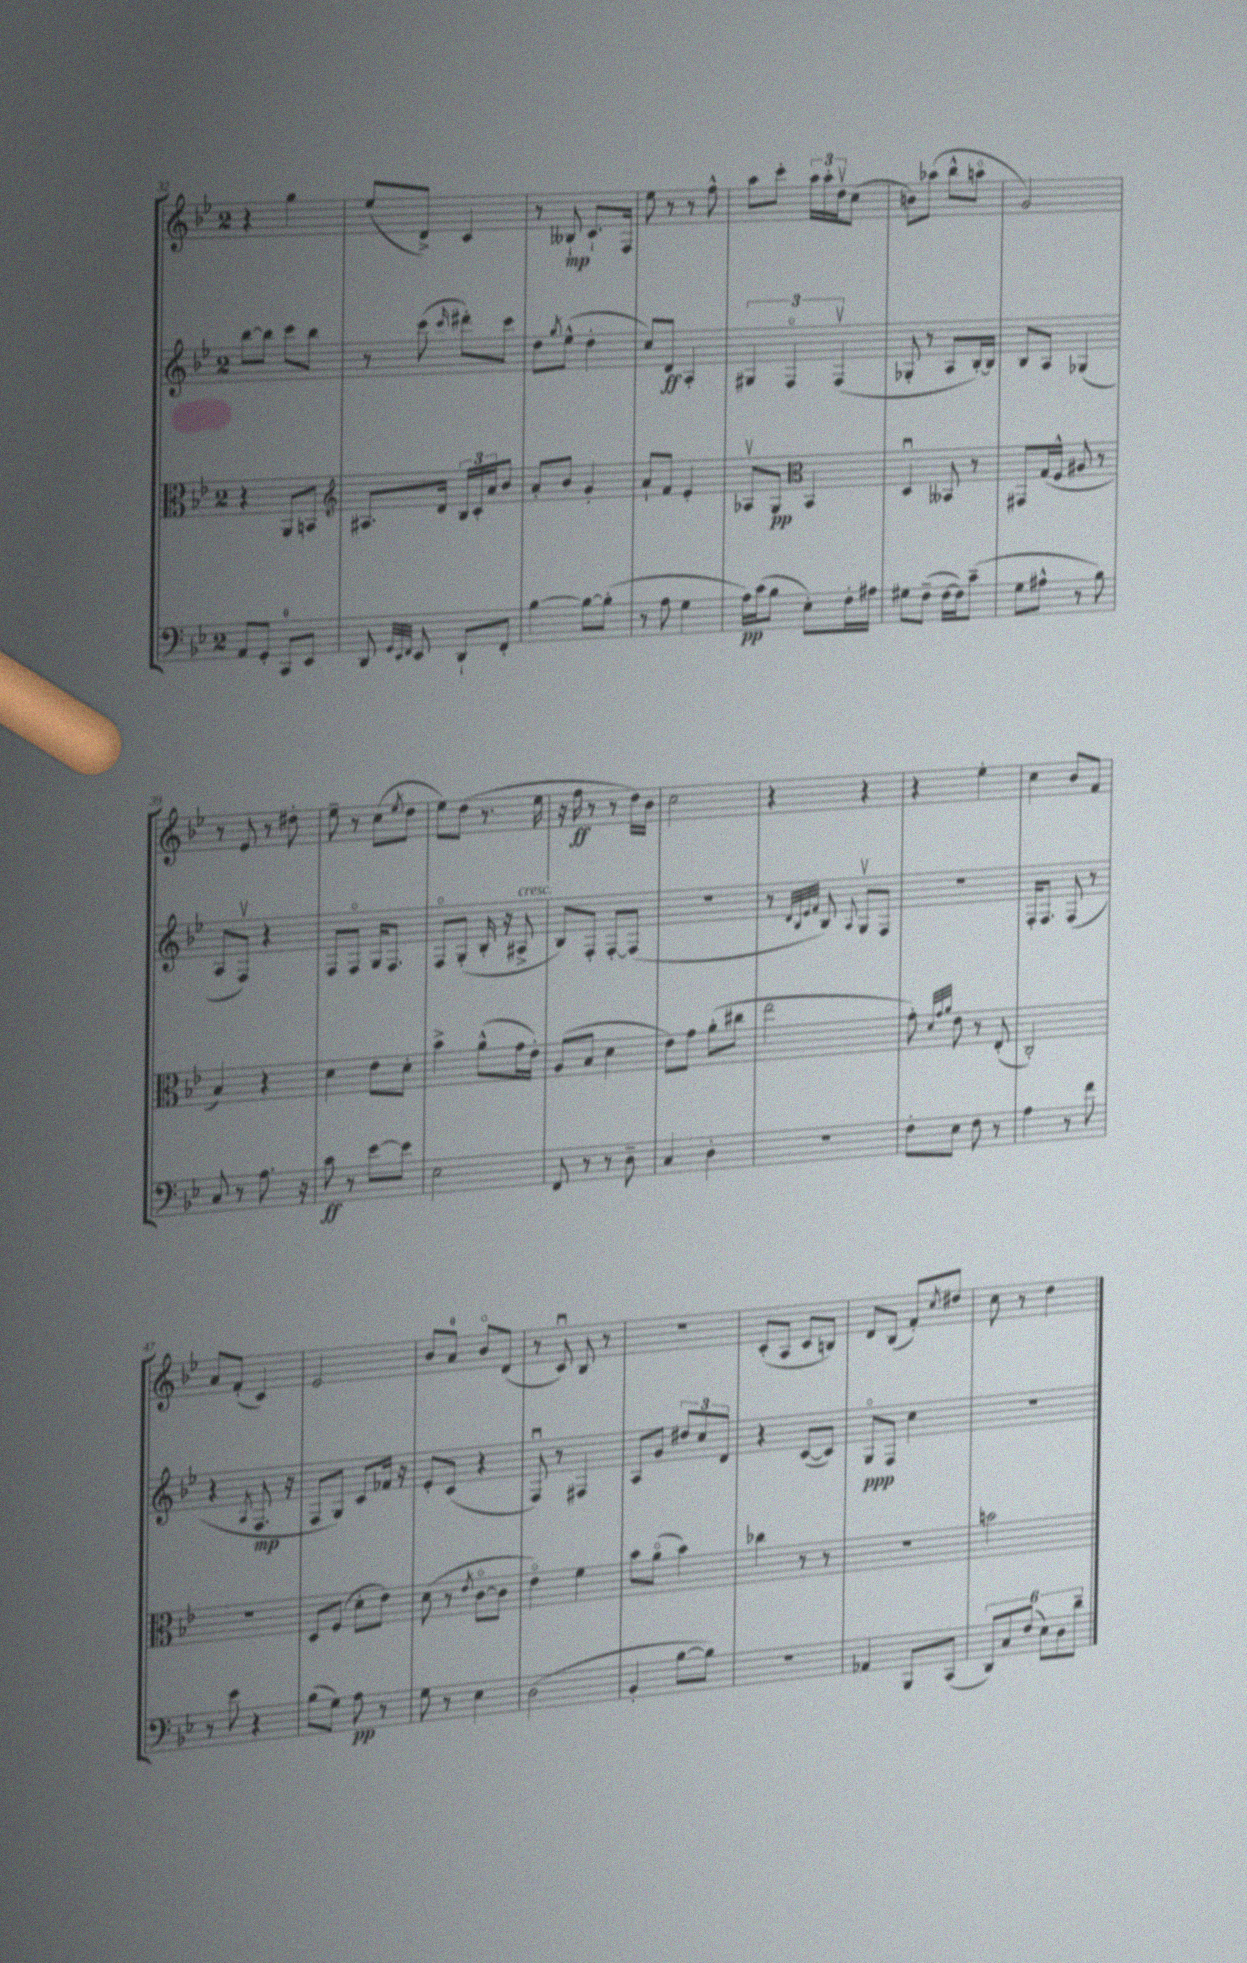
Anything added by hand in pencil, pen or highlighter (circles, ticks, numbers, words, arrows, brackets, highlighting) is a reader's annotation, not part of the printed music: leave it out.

**kern	**kern	**kern	**kern
*staff4	*staff3	*staff2	*staff1
*clefF4	*clefC3	*clefG2	*clefG2
*k[b-e-]	*k[b-e-]	*k[b-e-]	*k[b-e-]
*M2/4	*M2/4	*M2/4	*M2/4
8AA	4r	[8bb-	4r
8GG'	.	8bb-]	.
8CC	8AA	8ccc	4gg
8EE-	8BB	8bb-	.
=	=	=	=
*	*clefG2	*	*
8DD	8.A#	8r	(8ee-
32qqGG	.	.	.
32qqEE-	.	.	.
32qqFF	.	.	.
8EE-	.	(8ccc	8d^)
.	16d	.	.
.	.	16qqccc	.
8DD`	24B-	8ddd#')	4c
.	24c'	.	.
.	24a	.	.
8FF'	8b-	8ccc	.
=	=	=	=
[4B-	8a'	8dd	8r
.	.	8qgg	.
.	8b-	(8ee-^^	8B--`
8B-_	4g'	4dd'	8.c`
(8B-']	.	.	.
.	.	.	16F
=	=	=	=
8r	8a`	8cc)	8ee-
8A	8f	8d	8r
4G	4e-'	4A'	8r
.	.	.	8ff^^
=	=	=	=
16A)	8A-v	6G#	8aa
(16c	.	.	.
8B-	8G	.	8ccc'
.	.	6Fo	.
*	*clefC3	*	*
8E-')	4BB-	.	24aa
.	.	.	24aa'
.	.	(6Fv	24ddv
16F'	.	.	(8cc
16A#	.	.	.
=	=	=	=
8G#	4Du	8G-'	8b)
(8F~	.	8r	(8aa-
[16F	8BB--	8A	8bb-^^
16F])	.	.	.
(8c~	8r	[16B-')	8aao
.	.	16B-]	.
=	=	=	=
8G	8GG#	8B-	2g)
8A#^^	(16G	8A	.
.	16F^^	.	.
8r	8A#	(4G-	.
8B-)	8r	.	.
=	=	=	=
8C	4B-)	8A	8r
8r	.	8Fv)	8e-
8.A	4r	4r	8r
.	.	.	8dd#'
16r	.	.	.
=	=	=	=
8c	4d	8F	8ee-~
8r	.	8Fo	8r
[8e-	8e-	16G	(8cc
.	.	8.F	.
.	.	.	8qee-
8e-]	8d'	.	8dd
=	=	=	=
2E-	4b-^	8Fo	8ee-)
.	.	(8G'	(8dd
.	(8a^^	16B-'	8.r
.	.	16r	.
.	16g	8A#^	.
.	16e-')	.	16ee-
=	=	=	=
8FF	(8A	8B-)	16r
.	.	.	16ff
8r	8B-	8F'	8r
8r	4d	[8F'	8r
8D~	.	(8F]	16dd)
.	.	.	16b-
=	=	=	=
4C	8e-)	2r	2cc
.	8g	.	.
4D'	(8a'	.	.
.	8cc#	.	.
=	=	=	=
2r	2ee-	8r	4r
.	.	32qqd	.
.	.	32qqB-	.
.	.	32qqe-	.
.	.	32qqf	.
.	.	8B-)	.
.	.	8qqA	.
.	.	8Gv	4r
.	.	8F	.
=	=	=	=
8F'	8g')	2r	4r
.	32qqd	.	.
.	32qqg	.	.
.	32qqa	.	.
8E-	8e-	.	.
8F	8r	.	4ee-'
8r	(8E-'	.	.
=	=	=	=
4A	2C')	16F'	4cc
.	.	8.F	.
8r	.	(8F	8b-
8f	.	8r	8f
=	=	=	=
8r	2r	4r	8a
8e-	.	.	(8f'
.	.	8qA	.
4r	.	8.F	4c)
.	.	16r	.
=	=	=	=
(8B-	8D	8F	2e-
8G)	(8F	8G)	.
8A	8d'	8c	.
8r	8e-)	16f-	.
.	.	16r	.
=	=	=	=
8G	(8d	8e-'	8b-
8r	8r	(8c	8a
.	8qe-	.	.
4E-	[8co	4r	8b-o
.	8c]	.	(8d
=	=	=	=
(2D	4e-o)	8Fu)	8r
.	.	8r	8cu)
.	4f	4F#	8B-
.	.	.	8r
=	=	=	=
4BB-'	8b-	8A	2r
.	(8ao	8g	.
[8B-	4b-)	12dd#	.
.	.	12cc	.
8B-])	.	.	.
.	.	12d	.
=	=	=	=
2r	4cc-	4r	(8c'
.	.	.	8A
.	8r	([8c	8c
.	8r	8c])	8B)
=	=	=	=
4AA-	2r	8Go	8d
.	.	8F	(8B-
8BBB-	.	4cc	8f')
.	.	.	8qcc
(8CC	.	.	8dd#
=	=	=	=
12DD)	2b	2r	8cc
12C	.	.	.
.	.	.	8r
(12F	.	.	.
12E-)	.	.	4dd
12D	.	.	.
12d~	.	.	.
==	==	==	==
*-	*-	*-	*-
